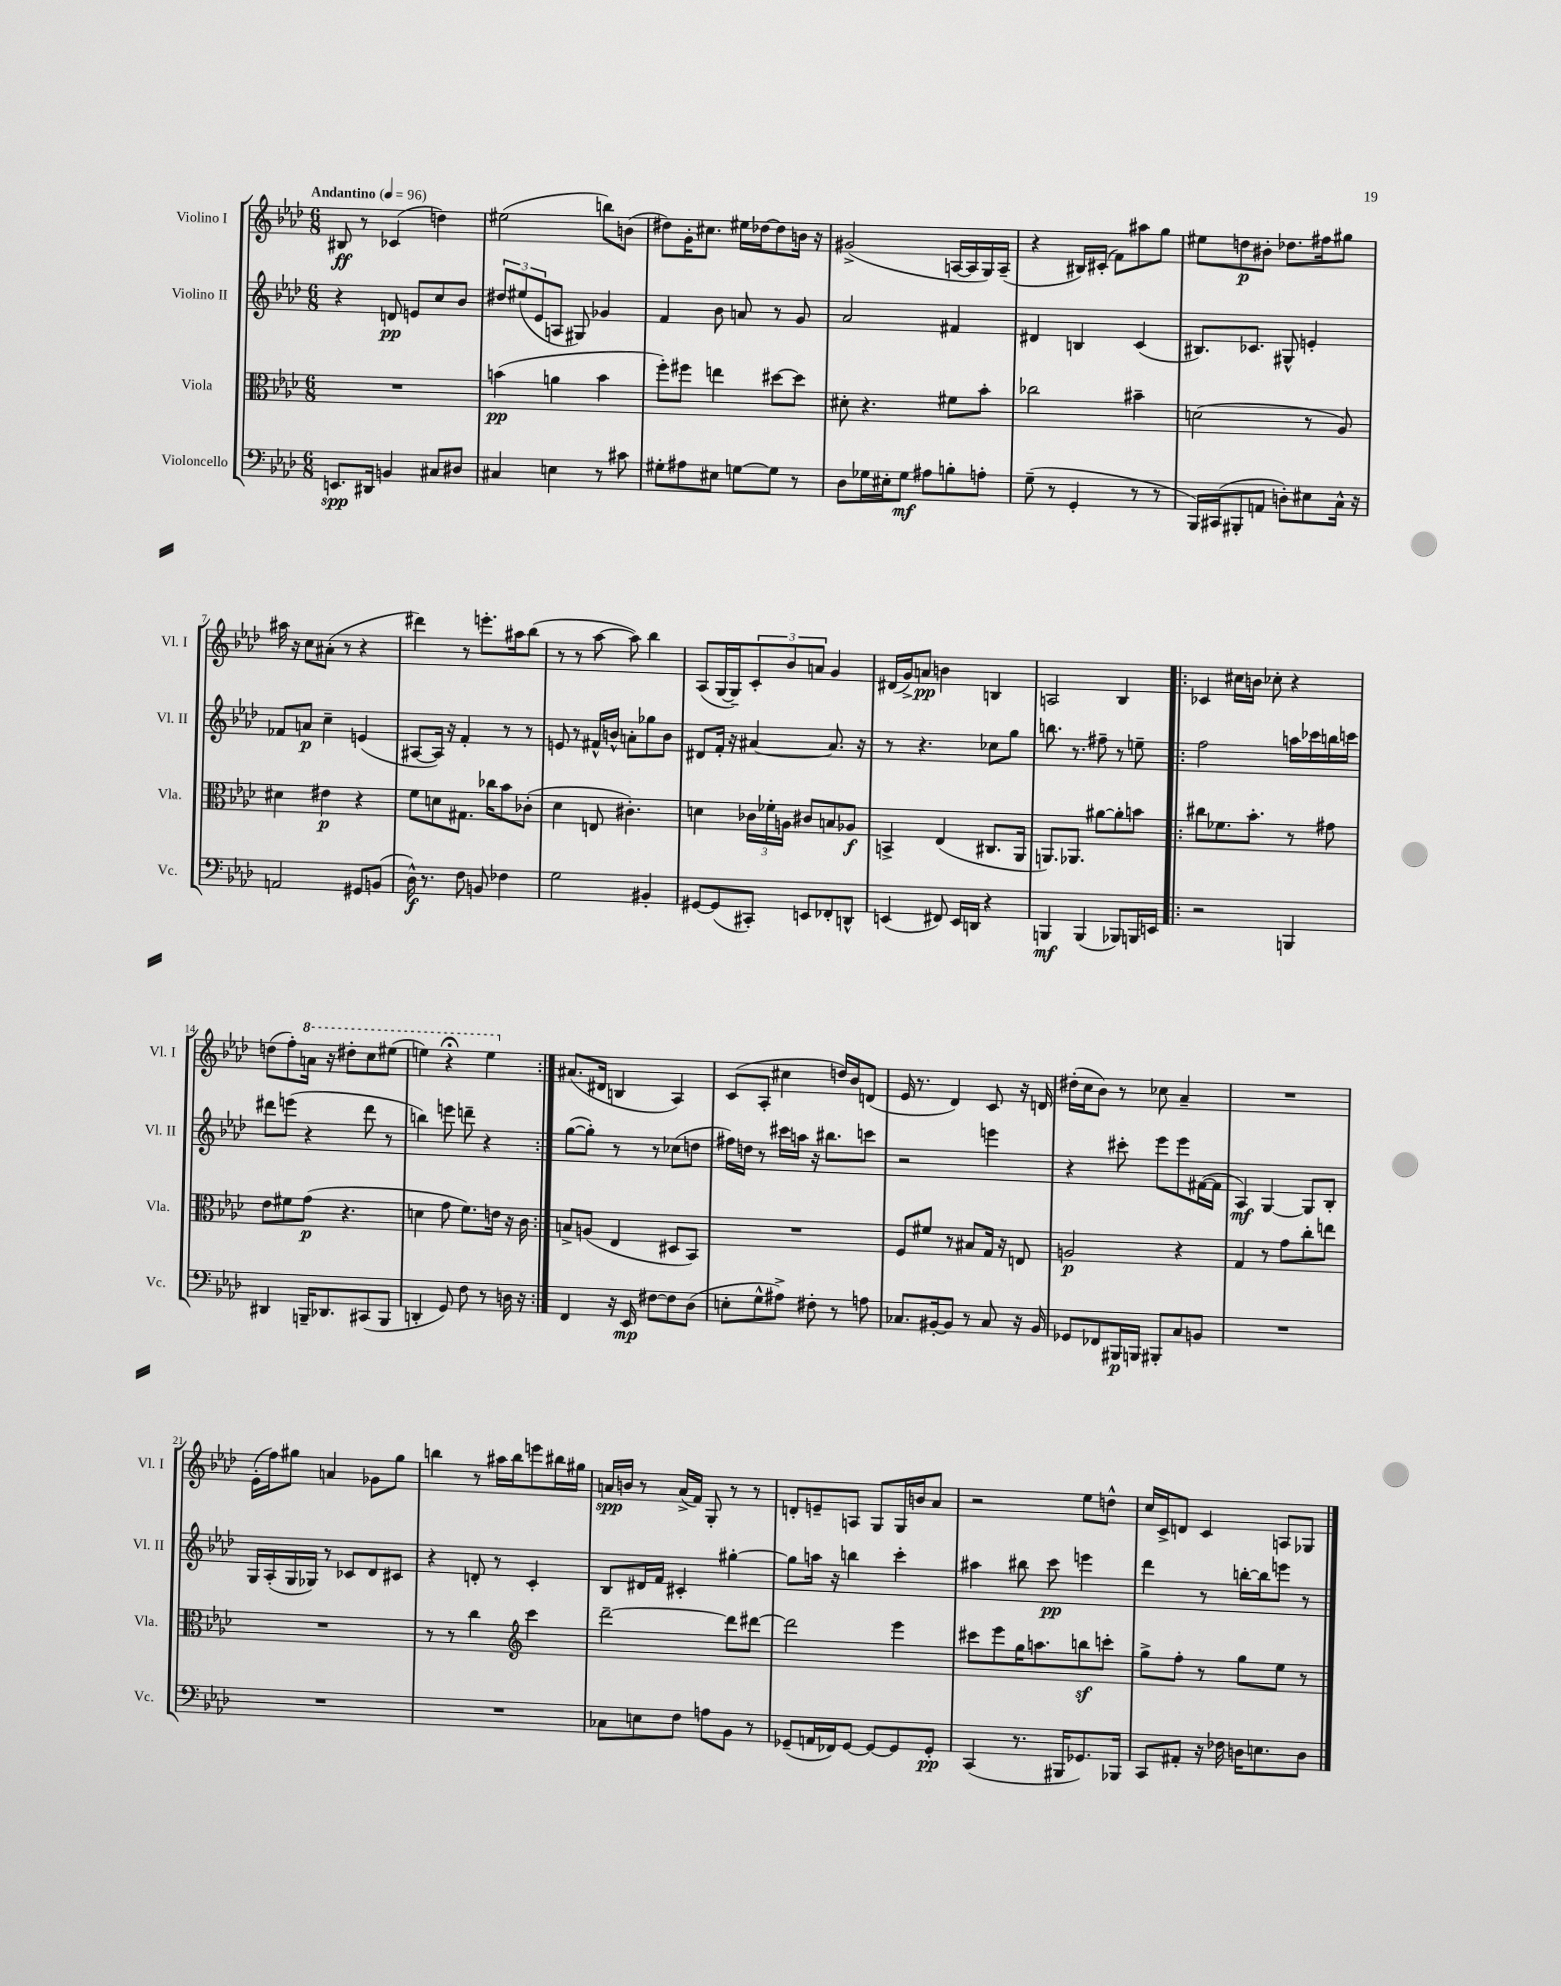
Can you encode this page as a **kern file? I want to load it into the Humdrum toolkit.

**kern	**kern	**kern	**kern
*staff4	*staff3	*staff2	*staff1
*clefF4	*clefC3	*clefG2	*clefG2
*k[b-e-a-d-]	*k[b-e-a-d-]	*k[b-e-a-d-]	*k[b-e-a-d-]
*M6/8	*M6/8	*M6/8	*M6/8
*MM96	*MM96	*MM96	*MM96
8.EE	2.r	4r	8B#
.	.	.	8r
16DD#	.	.	.
4BB	.	8d	(4c-
.	.	8e	.
8C#	.	8cc	4dd)
8D#	.	8b-	.
=	=	=	=
4C#	(4b	12dd#	(2ee#
.	.	(12ee#	.
.	.	12e-	.
4E	4a	8A	.
.	.	8G#)	.
8r	4b	4g-	8bb)
8c#	.	.	(8b
=	=	=	=
8G#'	8ff')	4f	8dd#)
8A#	8ff#	.	16g'
.	.	.	8.cc#
8E#	4ee	8b-	.
[8G	.	8a	16ee#
.	.	.	[16dd-
8G]	[8dd#	8r	8dd-]
8r	8dd#]	8g	16b
.	.	.	16r
=	=	=	=
8D-	8d#'	2a-	(2g#^
16G-	4.r	.	.
16E#'	.	.	.
8G-	.	.	.
8A#	.	.	.
8B'	8f#	4f#	[16A
.	.	.	16A]
8A'	8b-'	.	16G)
.	.	.	(16A~
=	=	=	=
(8G~	2cc-	4d#	4r
8r	.	.	.
4GG'	.	4B	16B#)
.	.	.	(16c#'
.	.	.	8f)
8r	4b#~	(4c	8aa#
8r	.	.	8gg
=	=	=	=
16BBB-)	(2d	8.B#)	8ee#
(16CC#	.	.	.
8BBB#'	.	.	8dd
.	.	8.c-	.
8AA	.	.	8b#'
8D')	.	8G#^^	8.dd-
8E#	8r	4e'	.
.	.	.	16ff#
16C^^	8A-)	.	8gg#
16r	.	.	.
=	=	=	=
2AA	4d#	8f-	16aa#
.	.	.	16r
.	.	8a	8cc
.	4e#	4cc~	(8a#'
.	.	.	8r
8GG#	4r	(4e	4r
(8BB	.	.	.
=	=	=	=
16D-^^)	8f	[8A#	4ddd#)
8.r	.	.	.
.	8d	16A#])	.
.	.	16r	.
8F	8.G#	4f'	8r
8BB	.	.	8.eee'
.	16cc-	.	.
4F-	8b-	8r	.
.	.	.	16aa#
.	(8c-'	8r	(8bb-
=	=	=	=
2G	4d-	8e	8r
.	.	8r	8r
.	8E	16f#^^	[8aa-
.	.	16b^^	.
.	4.c#')	8a'	8aa-])
4BB#'	.	8gg-	4bb-
.	.	8b	.
=	=	=	=
[8GG#	4d	8d#	(8A-
(8GG#]	.	16f'	[16G
.	.	16r	16G~])
8CC#')	24c-	[4a#	12c'
.	24f-'	.	.
.	24A	.	12b-
8EE	8c#	.	.
.	.	.	12a
8FF-'	8B	8.a#]	4g
8DD^^	8A-	.	.
.	.	16r	.
=	=	=	=
(4EE	4BB^	8r	(16d#
.	.	.	16g^)
.	.	4.r	8a
8FF#)	(4E-	.	4b
16EE	.	.	.
16DD	.	.	.
4r	8.C#	8cc-	4B
.	.	8gg	.
.	16AA-	.	.
=	=	=	=
4BBB	8.AA)	8.bb	2A
.	8.AA-	8.r	.
(4BBB	.	.	.
.	[8a#	8ff#~	.
8BBB-)	8a#']	8r	4B-
16BBB	8b	8ee~	.
16EE	.	.	.
=!|:	=!|:	=!|:	=!|:
2r	8cc#	2ff	4c-
.	8.f-	.	.
.	.	.	16cc#
.	8.b-'	.	16b
.	.	.	8cc-'
4BBB	8r	16aa	4r
.	.	16ccc-	.
.	8g#	16bb	.
.	.	16ccc	.
=	=	=	=
4DD#	8e-	8ddd#	(8dd
.	8f#	(8eee	8ff')
16BBB~	(8g	4r	16aa
8.DD-	.	.	16r
.	4.r	.	8ddd#'
(8CC#	.	8ddd#	8ccc
8BBB	.	8r	(8eee#
=	=	=	=
4DD'	4d	4bb)	4eee)
8GG)	8g	8eee	4r;
8F	8.f)	8ddd~	.
8r	.	4r	4eee
.	16e	.	.
16D	16r	.	.
16r	16c	.	.
=:|!	=:|!	=:|!	=:|!
4FF	8B^	([8gg	(8.a#
.	(8A	8gg'])	.
.	.	.	16d#
16r	4E-	8r	4B
16EE-	.	.	.
[8F#	.	8r	.
8F#]	8D#	(8cc-	4A-)
(8D-	8BB-)	8dd	.
=	=	=	=
8E'	2.r	16ff#)	(8c
.	.	16dd	.
8G^^	.	8r	8A-'
8A#^)	.	16ccc#	4cc#
.	.	16aa	.
8F#'	.	16r	.
.	.	8.bb#	.
8r	.	.	16dd)
.	.	.	16b-
8A	.	8ccc	(8d
=	=	=	=
8.C-	8F	2r	16e-
.	.	.	8.r
.	8f#	.	.
[16BB#'	.	.	.
8BB#]	8r	.	4d-)
8r	8B#	.	.
8C-	16G	4eee	8c
.	16r	.	.
16r	8E	.	16r
16BB#	.	.	16d
=	=	=	=
8GG-	2A	4r	(16dd#'
.	.	.	16cc
8FF-	.	.	8b-)
16BBB#	.	8ccc#'	8r
16BBB	.	.	.
8BBB#'	.	8eee-	8cc-
8C	4r	8eee-	4a-~
8BB	.	([16f#	.
.	.	16f#]	.
=	=	=	=
2.r	4G	4A-)	2.r
.	8r	[4G	.
.	8g	.	.
.	8cc'	8G]	.
.	8ee	8B-'	.
=	=	=	=
2.r	2.r	16G	(16e-'
.	.	(16A-'	16ff)
.	.	16G	8gg#
.	.	16G-)	.
.	.	8r	4a
.	.	8c-	.
.	.	8d-	8g-
.	.	8c#	8gg#
=	=	=	=
2.r	8r	4r	4bb
.	8r	.	.
.	4cc	8d'	8r
.	.	8r	16aa#
.	.	.	16bb
*	*clefG2	*	*
.	4ccc	4c'	8eee
.	.	.	16bb#
.	.	.	16gg#
=	=	=	=
8C-	[2ddd-~	8B-	16a
.	.	.	16b
8E	.	16d#	8r
.	.	16f	.
8F	.	4c#'	(16a^
.	.	.	16f)
8A	.	.	8G'
8BB-	8ddd-]	[4gg#'	8r
8r	[8ddd#	.	8r
=	=	=	=
(8GG-~	2ddd#]	8gg#]	8d'
16AA	.	16aa	8e~
16FF-)	.	16r	.
[8GG-	.	4bb	8A
8GG-_	.	.	8G
8GG-]	4eee-	4ccc'	16G
.	.	.	16b
8GG-'	.	.	8a-
=	=	=	=
(4CC	8ccc#	4aa#	2r
.	8eee-	.	.
8.r	16gg	8bb#	.
.	8.aa	.	.
.	.	8ccc	.
16BBB#	.	.	.
8.GG-)	8bb	4eee	8ee-
.	8ccc'	.	8dd^^
16BBB-	.	.	.
=	=	=	=
8CC	8gg^	4ddd-	16cc
.	.	.	16c^
8AA#'	8ff'	.	8d
16r	8r	8r	4c
16F-	.	.	.
16D	8gg	[16bb'	.
8.E	.	16bb]	.
.	8ee-	8eee	8A
8D	8r	8r	8G-
==	==	==	==
*-	*-	*-	*-
